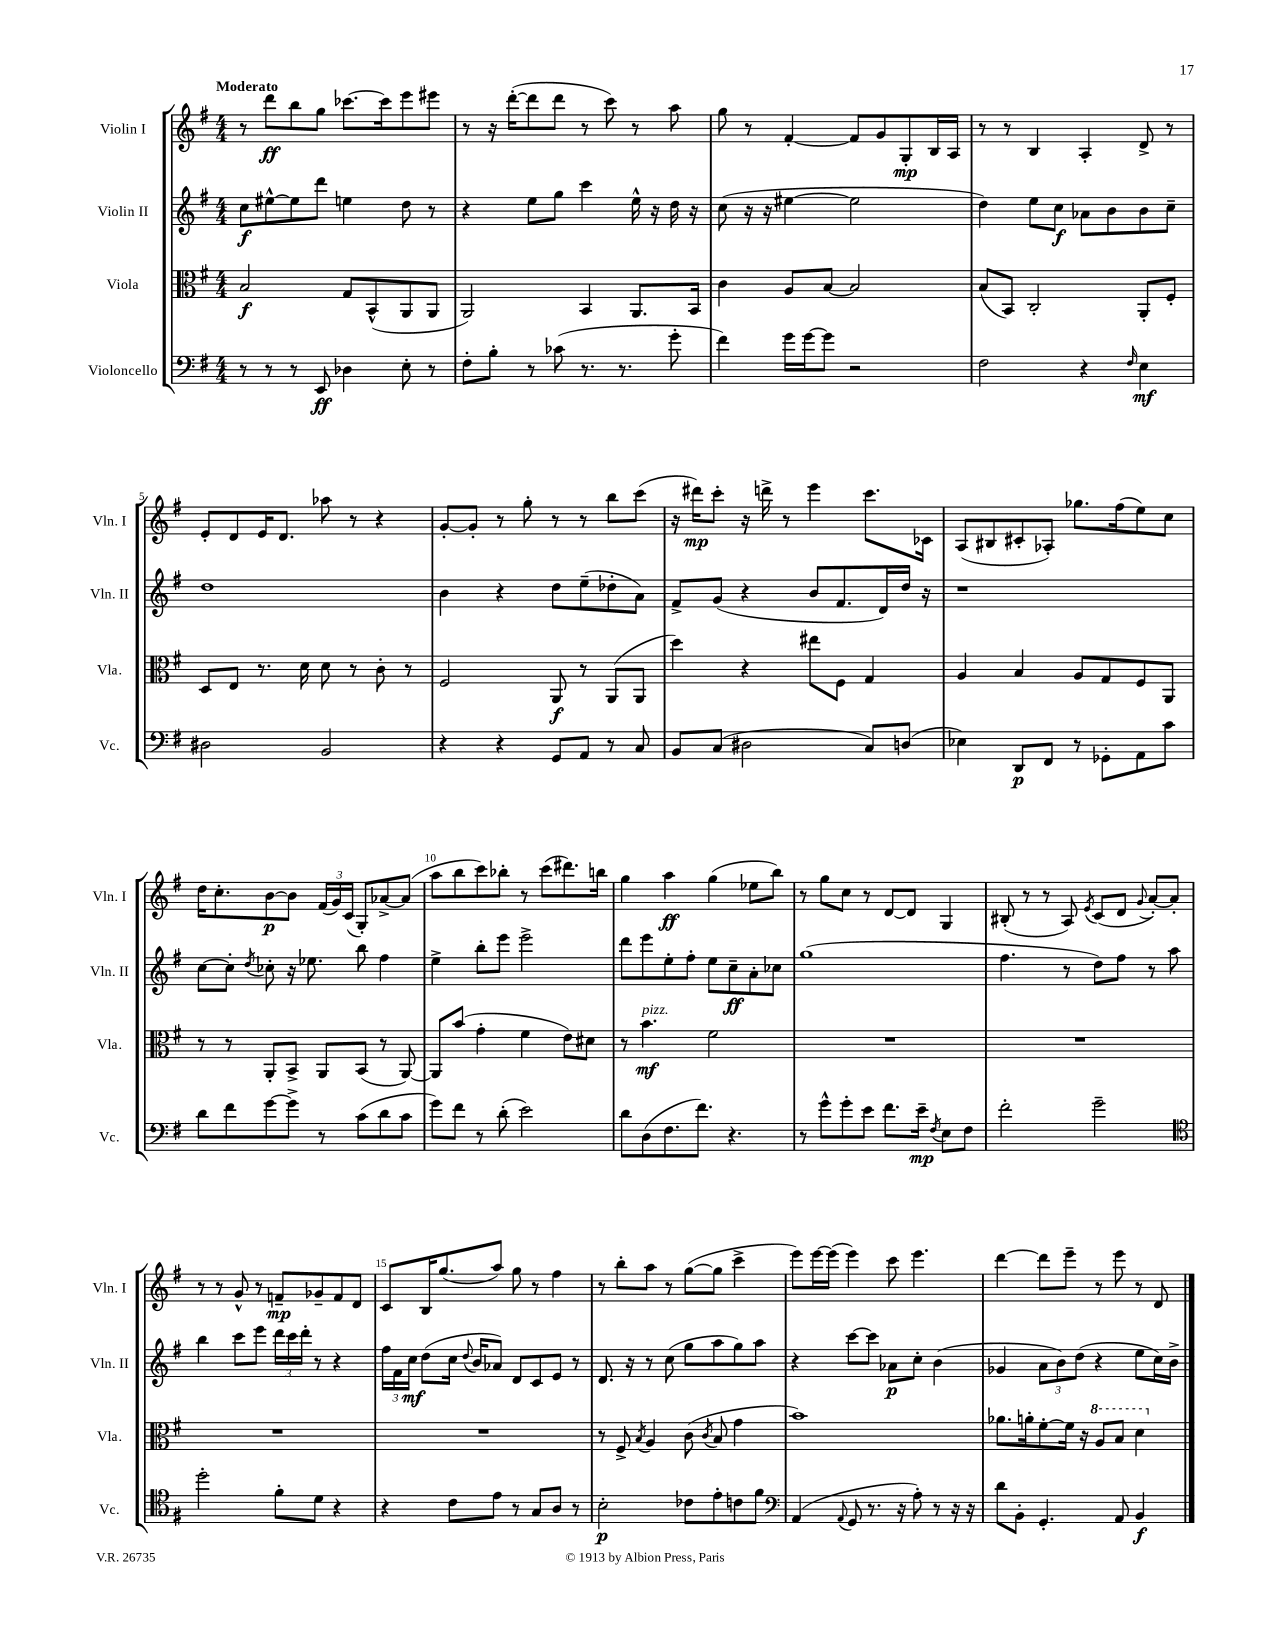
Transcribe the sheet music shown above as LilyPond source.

<<
\new StaffGroup <<
\new Staff = "s0" \with { instrumentName = "Violin I" shortInstrumentName = "Vln. I" } {
    \clef treble \key g \major \numericTimeSignature \time 4/4 \tempo "Moderato"
    \autoBeamOff r8 d'''8[\ff b''8 g''8] ces'''8.[~ ces'''16 e'''8 eis'''8] |
    r8 r16 d'''16[~-.( d'''8 d'''8] r8 c'''8) r8 a''8 |
    g''8 r8 fis'4~-. fis'8[ g'8 g8-.\mp b16 a16] |
    r8 r8 b4 a4-. d'8-> r8 |
    e'8[-. d'8 e'16 d'8.] aes''8 r8 r4 |
    g'8[~-. g'8]-. r8 g''8-. r8 r8 b''8[ c'''8]( |
    r16 dis'''16[\mp) c'''8]-. r16 d'''16-> r8 e'''4 c'''8.[ ces'16] |
    a8[( bis8 cis'8-. aes8]-.) ges''8.[ fis''16( e''8) c''8] |
    d''16[ c''8.-. b'8~\p b'8] \tuplet 3/2 { fis'16[( g'16) c'16]( } g8[-.) aes'8~-> aes'8]( |
    a''8[ b''8 c'''8) bes''8]-. r8 c'''8[( dis'''8.) b''16] |
    g''4 a''4\ff g''4( ees''8[ b''8]) |
    r8 g''8[ c''8] r8 d'8[~ d'8] g4 |
    bis8-.( r8 r8 a8) \acciaccatura { e'8 } c'8[( d'8] \appoggiatura { g'8 } a'8[~-.) a'8]-. |
    r8 r8 g'8-^ r8 f'8[--\mp ges'8-- f'8 d'8] |
    c'8[ b16 g''8.( a''8]) g''8 r8 fis''4 |
    r8 b''8[-. a''8] r8 g''8[~( g''8] c'''4-> |
    e'''8[) e'''16~ e'''16]( e'''4) c'''8 e'''4. |
    d'''4~ d'''8[ e'''8]-- r8 e'''8 r8 d'8 \bar "|." |
}
\new Staff = "s1" \with { instrumentName = "Violin II" shortInstrumentName = "Vln. II" } {
    \clef treble \key g \major \numericTimeSignature \time 4/4
    \autoBeamOff c''8[\f eis''8~-^ eis''8 d'''8] e''4 d''8 r8 |
    r4 e''8[ g''8] c'''4 e''16-^ r16 d''16 r16 |
    c''8( r16 r16 eis''4~ eis''2 |
    d''4) e''8[ c''8]\f aes'8[ b'8 b'8 c''8]-- |
    d''1 |
    b'4 r4 d''8[ e''8--( des''8-. a'8]) |
    fis'8[-> g'8]( r4 b'8[ fis'8. d'16) d''16] r16 |
    r1 |
    c''8[~ c''8]-. \acciaccatura { d''8 } ces''8-. r16 ees''8. b''8 fis''4 |
    e''4-> b''8[-. e'''8] e'''2-> |
    d'''8[ e'''8 e''8-. fis''8]-. e''8[ c''8--\ff a'8-. ces''8] |
    g''1( |
    fis''4. r8 d''8[) fis''8] r8 a''8 |
    b''4 c'''8[ e'''8] \tuplet 3/2 { d'''16[ c'''16 d'''16]-. } r8 r4 |
    \tuplet 3/2 { fis''16[ fis'16 c''16]\mf } d''8[( c''16] \appoggiatura { d''8 } b'16[ aes'8]) d'8[ c'8 e'8] r8 |
    d'8. r16 r8 c''8( g''8[ a''8 g''8) a''8] |
    r4 c'''8[~ c'''8] aes'8[\p c''8]-. b'4( |
    ges'4 \tuplet 3/2 { a'8[ b'8) d''8]( } r4 e''8[ c''16) b'16]-> \bar "|." |
}
\new Staff = "s2" \with { instrumentName = "Viola" shortInstrumentName = "Vla." } {
    \clef alto \key g \major \numericTimeSignature \time 4/4
    \autoBeamOff b2\f g8[ b,8-^( a,8 a,8] |
    a,2) b,4 a,8.[ b,16] |
    c'4 a8[ b8]~ b2 |
    b8[( b,8]) c2-. a,8[-. fis8]-. |
    d8[ e8] r8. d'16 d'8 r8 c'8-. r8 |
    fis2 a,8\f r8 a,8[( a,8] |
    d''4) r4 eis''8[ fis8] g4 |
    a4 b4 a8[ g8 fis8 a,8] |
    r8 r8 a,8[-. b,8]-> a,8[ b,8]( r8 a,8~) |
    a,8[ b'8]( g'4-. fis'4 e'8[) dis'8] |
    r8 b'4.\mf^\markup { \italic "pizz." } fis'2 |
    R1 |
    R1 |
    R1 |
    R1 |
    r8 fis8-> \acciaccatura { b8 } a4 c'8( \acciaccatura { c'8 } b8 g'4 |
    b'1) |
    aes'8.[ a'16-. fis'8~-. fis'16] r16 \ottava #1 a'8[ b'8] d''4 \ottava #0 \bar "|." |
}
\new Staff = "s3" \with { instrumentName = "Violoncello" shortInstrumentName = "Vc." } {
    \clef bass \key g \major \numericTimeSignature \time 4/4
    \autoBeamOff r8 r8 r8 e,8\ff des4 e8-. r8 |
    fis8[-. b8]-. r8 ces'8( r8. r8. g'8-. |
    fis'4) g'16[ g'16~ g'8] r2 |
    fis2 r4 \grace { fis16 } e4\mf |
    dis2 b,2 |
    r4 r4 g,8[ a,8] r8 c8 |
    b,8[ c8]( dis2 c8[) d8]( |
    ees4) d,8[\p fis,8] r8 ges,8[-. a,8 c'8] |
    d'8[ fis'8 g'8~ g'8]-> r8 c'8[( d'8 c'8] |
    g'8[) fis'8] r8 d'8-.( e'2) |
    d'8[ d8( fis8. fis'8.]) r4. |
    r8 g'8[-^ g'8-. e'8] fis'8.[ e'16]--\mp \acciaccatura { fis8 } e8[ fis8] |
    fis'2-. g'2-- |
    \clef tenor d''2-. fis'8[-. d'8] r4 |
    r4 c'8[ e'8] r8 g8[ a8] r8 |
    b2-.\p ces'8[ e'8-. c'8 fis'8] |
    \clef bass a,4( \appoggiatura { a,8 } g,8 r8. r16 a8-.) r8 r16 r16 |
    d'8[ b,8]-. g,4.-. a,8 b,4\f \bar "|." |
}
>>
>>
\layout { \context { \Score \override BarNumber.break-visibility = ##(#f #t #t) barNumberVisibility = #(every-nth-bar-number-visible 5) } }
